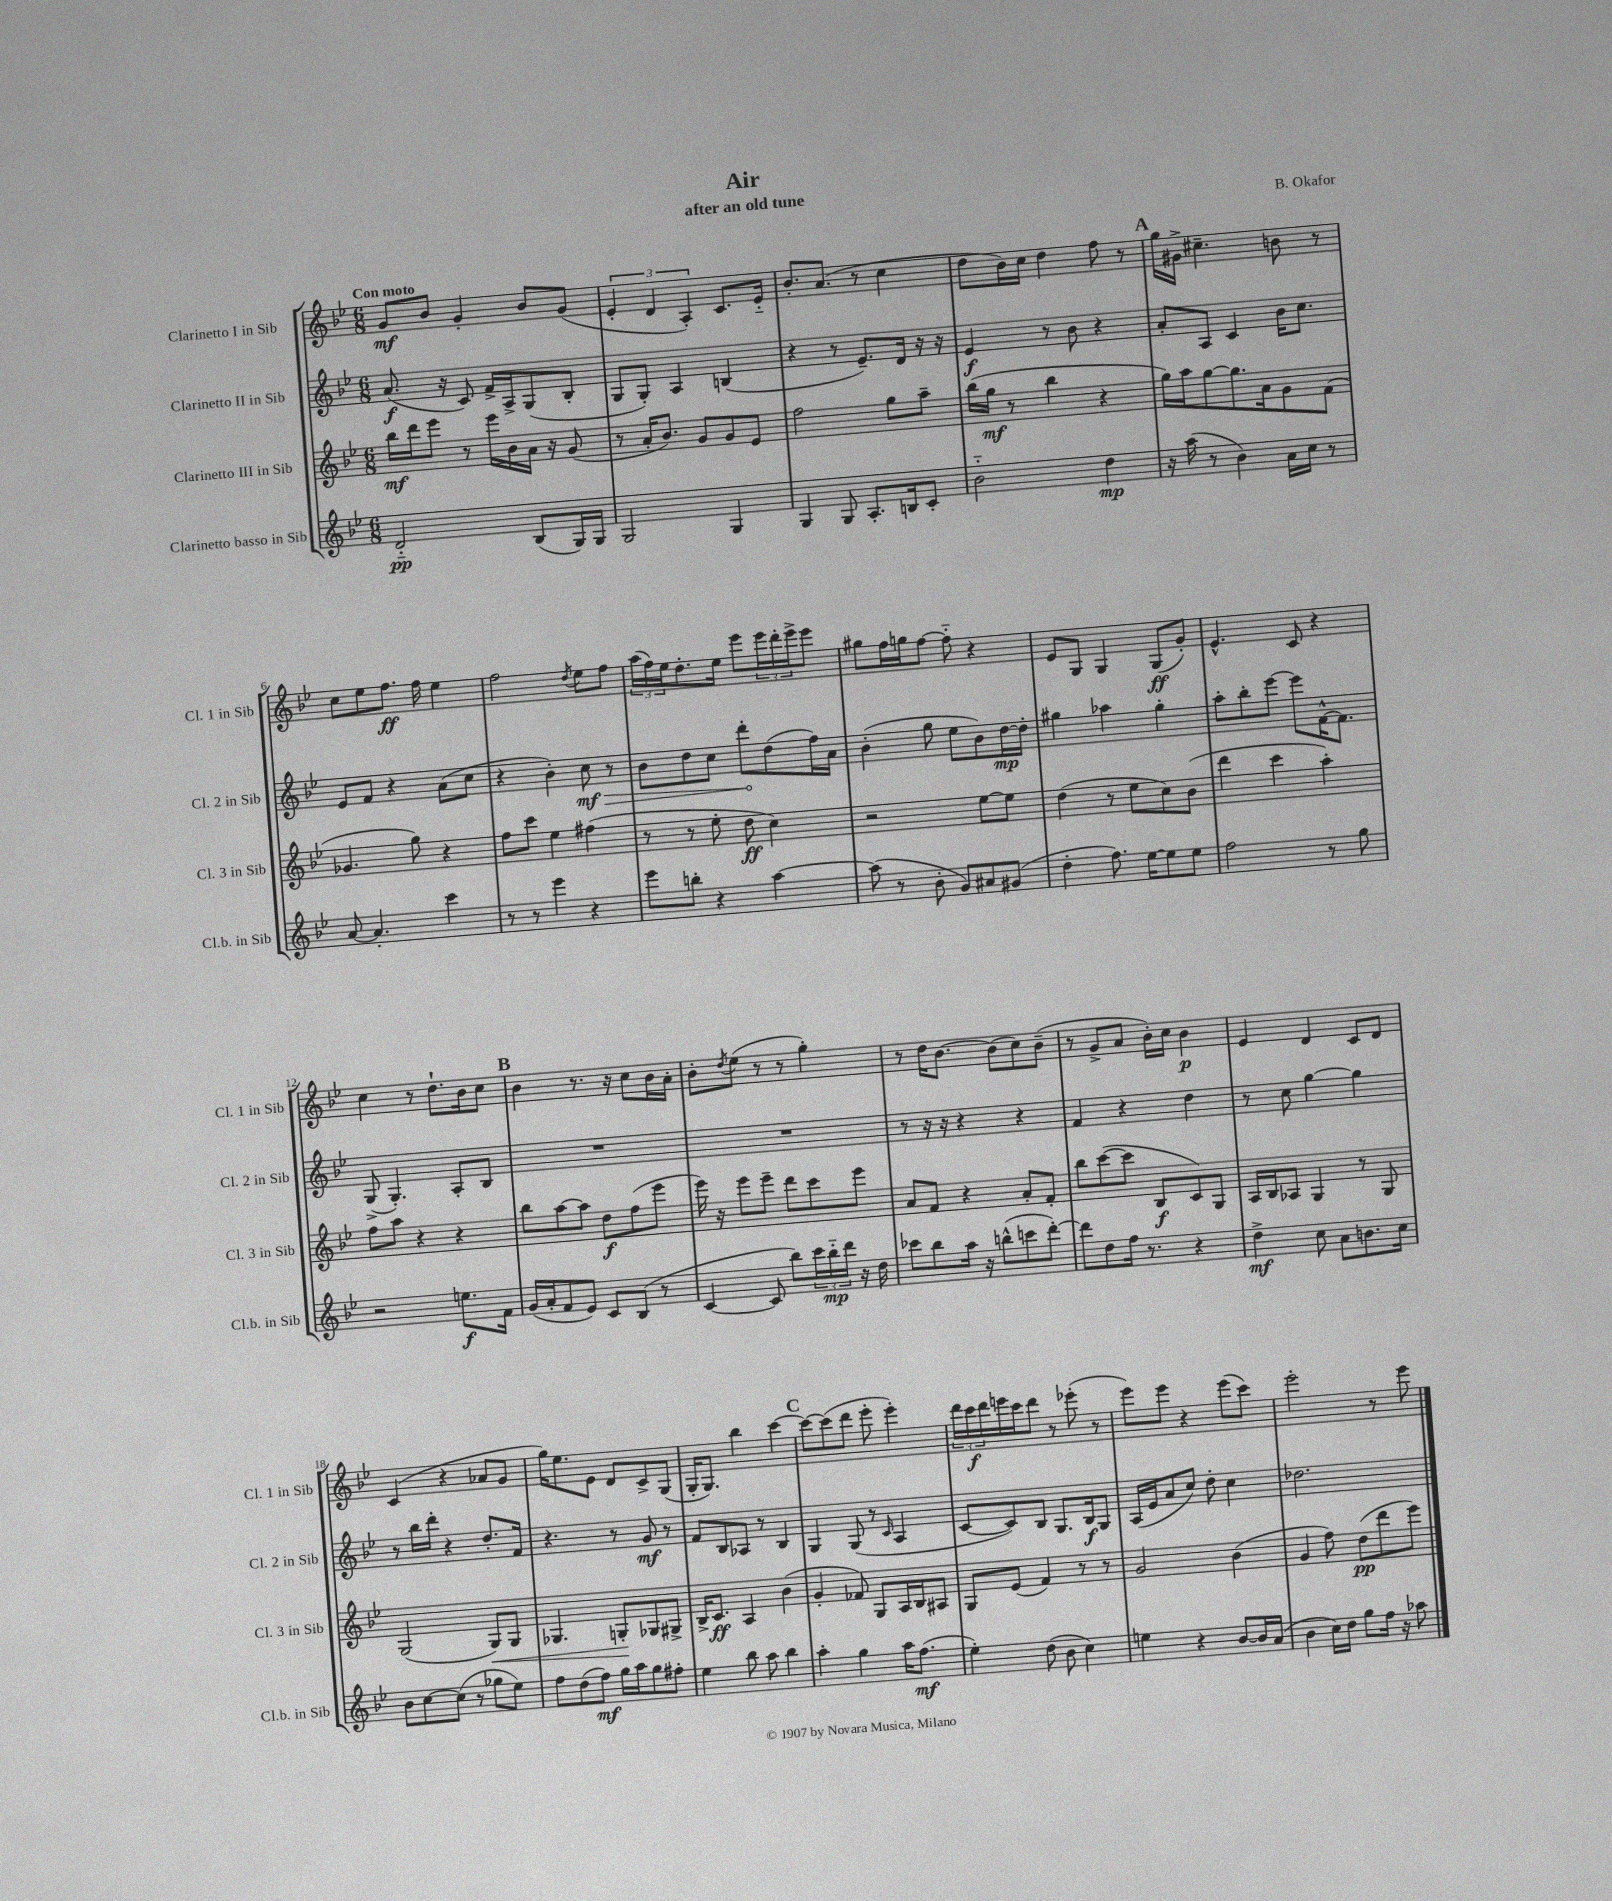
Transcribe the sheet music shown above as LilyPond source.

\header { title = "Air" composer = "B. Okafor" subtitle = "after an old tune" }
<<
\new StaffGroup <<
\new Staff = "s0" \with { instrumentName = "Clarinetto I in Sib" shortInstrumentName = "Cl. 1 in Sib" } {
    \clef treble \key bes \major \numericTimeSignature \time 6/8 \tempo "Con moto"
    g'8\mf bes'8 g'4-. bes'8 g'8( |
    \tuplet 3/2 { ees'4-. d'4 a4-.) } c'8. ees'16-_ |
    bes'8.-. a'8.( r8 c''4 |
    d''8 bes'16) c''16 d''4 f''8 r8 |
    \mark \markup { \bold "A" } g''16 gis'16-> cis''4.-- b'8 r8 |
    c''8 ees''8 f''8.\ff f''16 ees''4 |
    f''2 \acciaccatura { d''8 } ees''8 f''8 |
    \tuplet 3/2 { a''16( f''16) ees''16 } d''8.-. ees''16 ees'''8 \tuplet 3/2 { ees'''16 d'''16-. ees'''16-> } ees'''8 |
    gis''8 f''16 g''16 f''8~ f''8-_ r4 |
    ees'8 g8 g4 g8\ff( g'8-.) |
    ees'4.-^ c'8 r4 |
    c''4 r8 d''8.-! bes'16 c''8 |
    \mark \markup { \bold "B" } bes'4 r8. r16 c''8 bes'16 a'16-. |
    bes'8-. \acciaccatura { d''8 } ees''8( r8 r8 g''4-.) |
    r8 d''16 bes'8.~ bes'8( c''8) bes'8--( |
    r8 g'8-> a'8 bes'16-.) c''16 bes'4\p |
    ees'4 d'4 c'8 d'8 |
    c'4( r4 aes'8 g'8 |
    g''16) ees''8. ees'8 d'8 c'8-> g8( |
    g16-. g8.) bes''4 c'''4~ |
    \mark \markup { \bold "C" } c'''8~ c'''8( d'''8 ees'''8-. ees'''4-.) |
    \tuplet 3/2 { d'''16 c'''16\f d'''16 } e'''16 c'''16 d'''8 r8 ees'''8-.( r8 |
    ees'''8) ees'''8 r4 ees'''8( c'''8) |
    ees'''2-. r8 ees'''8 \bar "|." |
}
\new Staff = "s1" \with { instrumentName = "Clarinetto II in Sib" shortInstrumentName = "Cl. 2 in Sib" } {
    \clef treble \key bes \major \numericTimeSignature \time 6/8
    a'8.\f( r16 c'8) f'16-> a16-> g8( bes8-. |
    g8 g8-.) a4 b4( |
    r4 r8 ees'8.--) d'16 r16 r16 |
    ees'4\f r8 bes'8 r4 |
    \mark \markup { \bold "A" } a'8-. a8 c'4 bes'16 c''8. |
    ees'8 f'8 r4 a'8( c''8 |
    r4 bes'4-.) \once \override Hairpin.circled-tip = ##t c''8\mf\> r8 |
    bes'8 d''8 c''8 d'''8-.\! d''8( f''16) a'16 |
    bes'4-.( g''8 ees''8 bes'8) d''16~\mp d''16-. |
    gis''4 aes''4 gis''4-. |
    a''8-. bes''8-. ees'''8~ ees'''8 f'16~-^ f'8. |
    g8->( g4.-.) a8-. bes8 |
    \mark \markup { \bold "B" } R2. |
    R2. |
    r8 r16 r16 r4 r4 |
    f'4 r4 d''4 |
    r8 c''8 g''4~ g''4 |
    r8 bes''16 d'''16-. r4 d''8.-. f'16 |
    r4. r8 g'8\mf r8 |
    f'8 bes8 aes8 r8 bes4 |
    \mark \markup { \bold "C" } g4 g8( r8 \grace { c'16 } a4 |
    c'8~ c'8) bes8 g8. bes16\f g8 |
    a16( ees'16 a'8 c''8) d''8-. c''4 |
    des''2. \bar "|." |
}
\new Staff = "s2" \with { instrumentName = "Clarinetto III in Sib" shortInstrumentName = "Cl. 3 in Sib" } {
    \clef treble \key bes \major \numericTimeSignature \time 6/8
    bes''16\mf d'''16 ees'''8 r8 ees'''16 bes'16 a'16 r16 g'8( |
    r8 a'16-. bes'8.) g'8 g'8 ees'8 |
    f''2 g''8 a''8-- |
    bes''16( g''16\mf r8 bes''4 r4 |
    \mark \markup { \bold "A" } g''16) a''16 g''8~ g''8. a'16 g'8 f'8( |
    ges'4. g''8) r4 |
    f''8 c'''8 ees''4 fis''4( |
    r8 r8 ees''8-. d''8\ff c''4) |
    r2 ees''8~ ees''8 |
    d''4( r8 ees''8 c''8) bes'8( |
    d'''4 c'''4 a''4-.) |
    f''8 a''8 r4 r4 |
    \mark \markup { \bold "B" } bes''8 a''8~ a''8 d''8\f f''8( ees'''8 |
    ees'''16) r16 ees'''8 ees'''8-- d'''8 c'''8 ees'''8 |
    a'8 f'8 r4 a'8-. f'8-. |
    bes''8 c'''8~( c'''8 bes8\f c'8) g8 |
    a16 bes16 aes8 g4 r8 g8 |
    g2( g8\<) g8 |
    ges4. g8-.\! ges8 gis8-> |
    bes16-> c'8.\ff a4 bes'4( |
    \mark \markup { \bold "C" } g'4-. fes'8) g8 a16 bes16 ais8 |
    g8 ees'8( f'4) r8 r8 |
    g'2 bes'4( |
    g'4 f''8) d''8\pp( d'''8 ees'''8) \bar "|." |
}
\new Staff = "s3" \with { instrumentName = "Clarinetto basso in Sib" shortInstrumentName = "Cl.b. in Sib" } {
    \clef treble \key bes \major \numericTimeSignature \time 6/8
    d'2-_\pp bes8( g16) g16 |
    g2 g4 |
    g4 g8 a8.-. b16 c'8-. |
    bes'2-_ d''4\mp |
    \mark \markup { \bold "A" } r16 a''16( r8 bes'4) a'16 c''16 r8 |
    a'8~ a'4.-. c'''4 |
    r8 r8 ees'''4 r4 |
    ees'''8 b''8-. r4 a''4~ |
    a''8( r8 bes'8-. g'8) ais'8 gis'8( |
    d''4-. f''8.) ees''16~ ees''8 ees''8 |
    f''2 r8 g''8 |
    r2 e''8.\f f'16 |
    \mark \markup { \bold "B" } g'16( a'16-. f'8 ees'8) c'8 bes8( r8 |
    c'4~ c'8 bes''8) \tuplet 3/2 { c'''16 bes''16-_\mp d'''16 } r16 d''16 |
    ces'''8 bes''8 a''16 r16 b''8-^( c'''8 d'''8~-.) |
    d'''8 d''8 f''16 r8. r4 |
    d''4->\mf c''8 a'8 b'8. c''16 |
    bes'8 c''8~ c''8( r8 ges''8 ees''8) |
    f''8 d''8( f''8\mf) g''16 a''16 g''8 fis''8-. |
    ees''4 bes''8 a''8 bes''4 |
    \mark \markup { \bold "C" } a''4-. g''4 a''16 f''8.\mf( |
    ees''4-.) d''8( bes'8 c''4) |
    e''4 r4 bes'8~ bes'16 a'16( |
    bes'4 c''16) d''16 g''8 f''16 r16 aes''8 \bar "|." |
}
>>
>>
